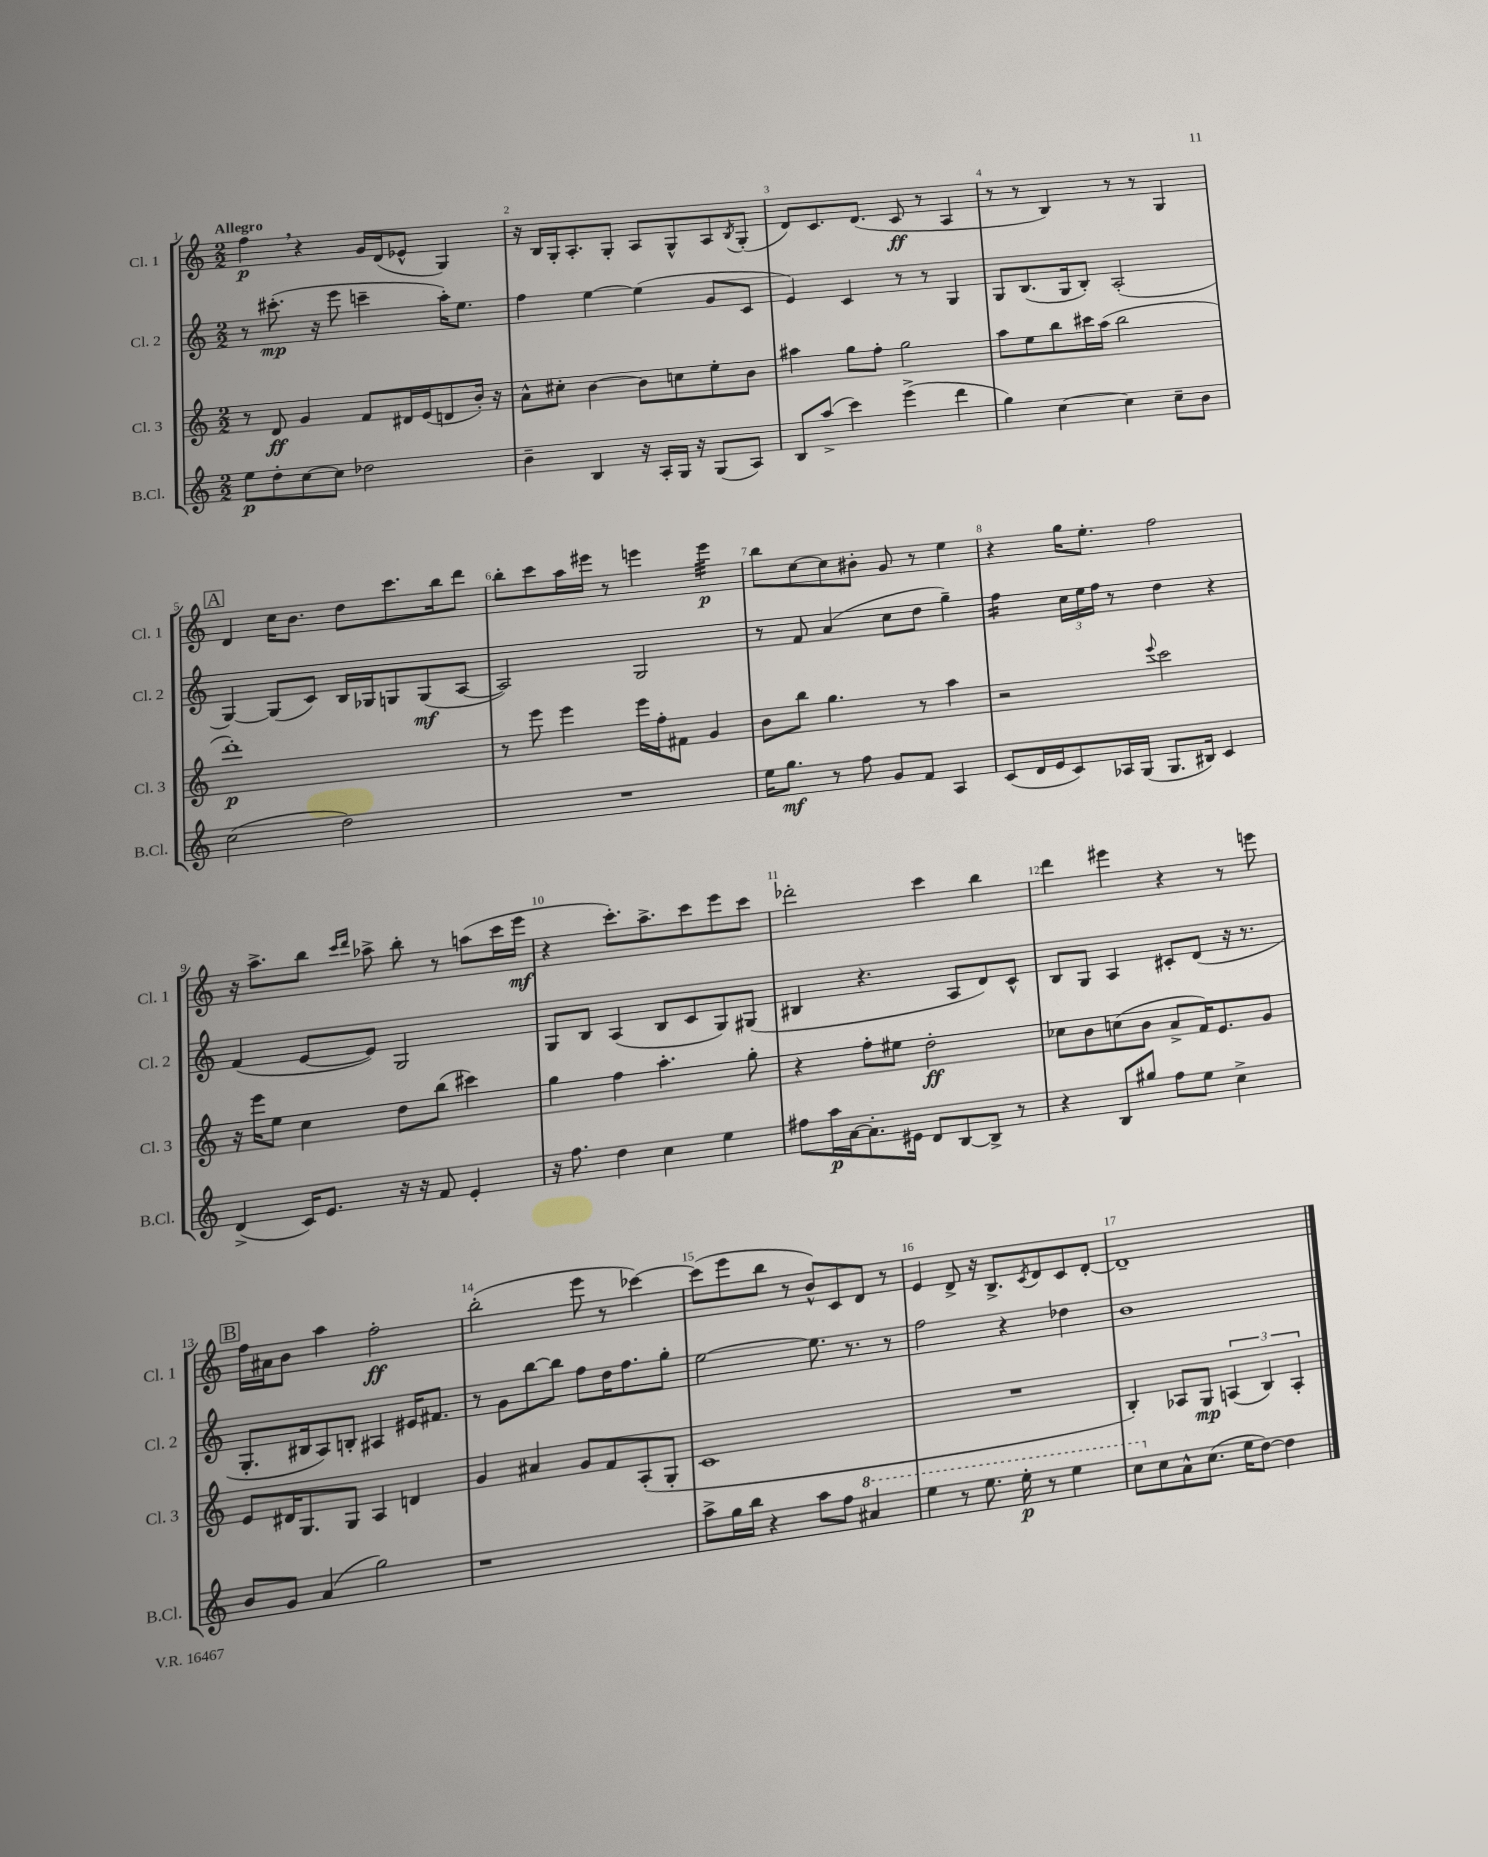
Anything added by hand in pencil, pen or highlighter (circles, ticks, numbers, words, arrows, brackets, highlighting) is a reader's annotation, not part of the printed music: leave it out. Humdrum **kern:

**kern	**dynam	**kern	**dynam	**kern	**dynam	**kern	**dynam
*part4	*part4	*part3	*part3	*part2	*part2	*part1	*part1
*staff4	*staff4	*staff3	*staff3	*staff2	*staff2	*staff1	*staff1
*I"B.Cl.	*	*I"Cl. 3	*	*I"Cl. 2	*	*I"Cl. 1	*
*I'B.Cl.	*	*I'Cl. 3	*	*I'Cl. 2	*	*I'Cl. 1	*
*clefG2	*	*clefG2	*	*clefG2	*	*clefG2	*
*k[]	*	*k[]	*	*k[]	*	*k[]	*
*M2/2	*	*M2/2	*	*M2/2	*	*M2/2	*
=1	=1	=1	=1	=1	=1	=1	=1
!	!	!	!	!	!	!LO:TX:a:B:t=Allegro	!
8ee\L	p	8r	.	8r	.	4ff,\	p
8dd'\	.	8d/	ff	(8.ccc#X'\	mp	.	.
[8cc\	.	4g/	.	.	.	4r	.
.	.	.	.	16r	.	.	.
8cc\J]	.	.	.	8eee\	.	.	.
2dd-X\	.	8f/L	.	4cccn~\	.	16g/LL	.
.	.	.	.	.	.	(16d/J	.
.	.	16d#X/L	.	.	.	8e-X^^/J	.
.	.	(16e/J	.	.	.	.	.
.	.	8dn/	.	16aa'\KL)	.	4G/)	.
.	.	.	.	8.ee\J	.	.	.
.	.	16b'/Jk)	.	.	.	.	.
.	.	16r	.	.	.	.	.
=2	=2	=2	=2	=2	=2	=2	=2
4b~\	.	8a^^\L	.	4ff\	.	16r	.
.	.	.	.	.	.	16B/LL	.
.	.	8cc#X'\J	.	.	.	16G'/J	.
.	.	.	.	.	.	8.A'/	.
4B/	.	[4b\	.	[4ee\	.	.	.
.	.	.	.	.	.	8G'/J	.
16r	.	8b\L]	.	(4ee\]	.	8A/L	.
16A'/LL	.	.	.	.	.	.	.
16G/JJ	.	8ccn\	.	.	.	8G^^/	.
16r	.	.	.	.	.	.	.
(8G/L	.	8ee'\	.	8g/L	.	8A/	.
.	.	.	.	.	.	8qB/	.
8A/J)	.	8b\J	.	8c/J	.	(8G'/J	.
=3	=3	=3	=3	=3	=3	=3	=3
8B/L	.	4aa#X\	.	4e/)	.	8d/L)	.
(8aa^/J	.	.	.	.	.	8.c/	.
4ccc\)	.	8gg\L	.	4c/	.	.	.
.	.	.	.	.	.	(8.d/J	.
.	.	8ff'\J	.	.	.	.	.
(4eee^\	.	2gg\	.	8r	.	8c/	ff
.	.	.	.	8r	.	8r	.
4ddd\	.	.	.	4G/	.	4A/	.
=4	=4	=4	=4	=4	=4	=4	=4
4gg\)	.	8aa\L	.	8G/L	.	8r	.
.	.	8ee\	.	(8.B/	.	8r	.
[4cc\	.	8bb\	.	.	.	4B/)	.
.	.	.	.	16G/k	.	.	.
.	.	16ccc#X\L	.	8B'/J)	.	.	.
.	.	(16aa\JJ	.	.	.	.	.
4cc\]	.	2bb\	.	(2A'/	.	8r	.
.	.	.	.	.	.	8r	.
8cc~\L	.	.	.	.	.	4G/	.
8b\J	.	.	.	.	.	.	.
!!LO:LB:g=z
!!LO:REH:place=s1:t=A
=5	=5	=5	=5	=5	=5	=5	=5
(2cc\	.	1ddd')	p	[4G/)	.	4d/	.
.	.	.	.	(8G/L]	.	16cc\KL	.
.	.	.	.	.	.	8.b\J	.
.	.	.	.	8c/J)	.	.	.
2dd\)	.	.	.	16B/LL	.	8dd\L	.
.	.	.	.	16G-X/J	.	.	.
.	.	.	.	8Gn/	.	8.ccc\	.
.	.	.	.	(8G/	mf	.	.
.	.	.	.	.	.	16bb\k	.
.	.	.	.	[8A/J	.	8ddd\J	.
=6	=6	=6	=6	=6	=6	=6	=6
1r	.	8r	.	2A/])	.	8bb'\L	.
.	.	8eee\	.	.	.	8ccc\	.
.	.	4eee\	.	.	.	16aa\L	.
.	.	.	.	.	.	16eee#X\JJ	.
.	.	.	.	.	.	8r	.
.	.	16eee\LL	.	2G/	.	4eeen\	.
.	.	16ff'\J	.	.	.	.	.
.	.	8f#X\J	.	.	.	.	.
*	*	*	*	*	*	*tremolo	*
.	.	4g/	.	.	.	32eee\LLL	p
.	.	.	.	.	.	32eee\	.
.	.	.	.	.	.	32eee\	.
.	.	.	.	.	.	32eee\	.
.	.	.	.	.	.	32eee\	.
.	.	.	.	.	.	32eee\	.
.	.	.	.	.	.	32eee\	.
.	.	.	.	.	.	32eee\JJJ	.
*	*	*	*	*	*	*Xtremolo	*
=7	=7	=7	=7	=7	=7	=7	=7
16ee\KL	.	8b\L	.	8r	.	8bb\L	.
8.gg\J	mf	.	.	.	.	.	.
.	.	8bb\J	.	8f/	.	[8cc\	.
8r	.	4.gg\	.	(4a/	.	8cc\]	.
8ff\	.	.	.	.	.	8b#X'\J	.
8g/L	.	.	.	8cc\L	.	8g/	.
8f/J	.	8r	.	8dd\J	.	8r	.
4A/	.	4aa\	.	4gg~\)	.	4ee\	.
=8	=8	=8	=8	=8	=8	=8	=8
*	*	*	*	*tremolo	*	*	*
(8c/L	.	2r	.	16ff\LL	.	4r	.
.	.	.	.	16ff\	.	.	.
16d/L	.	.	.	16ff\	.	.	.
16e/J	.	.	.	16ff\JJ	.	.	.
*	*	*	*	*Xtremolo	*	*	*
8c/)	.	.	.	24cc\LL	.	16gg\KL	.
.	.	.	.	24ee\	.	.	.
.	.	.	.	.	.	8.ee'\J	.
.	.	.	.	24ff\JJ	.	.	.
16A-X/L	.	.	.	8r	.	.	.
(16G/JJ	.	.	.	.	.	.	.
.	.	8qqeee/	.	.	.	.	.
8.G/L	.	2ccc\	.	4dd\	.	2ff\	.
16B#X/Jk)	.	.	.	.	.	.	.
4c/	.	.	.	4r	.	.	.
!!LO:LB:g=z
=9	=9	=9	=9	=9	=9	=9	=9
(4d^/	.	16r	.	(4f/	.	16r	.
.	.	16eee\KL	.	.	.	8.aa^\L	.
.	.	8ee\J	.	.	.	.	.
16c/KL)	.	4cc\	.	[8e/L	.	8bb\J	.
8.e/J	.	.	.	.	.	.	.
.	.	.	.	.	.	16qqccc/LL	.
.	.	.	.	.	.	16qqddd/JJ	.
.	.	.	.	8e/J])	.	8aa-X^\	.
16r	.	8dd\L	.	2G/	.	8bb'\	.
16r	.	.	.	.	.	.	.
8f/	.	(8bb\J	.	.	.	8r	.
4e'/	.	4ccc#X\)	.	.	.	(8aan\L	.
.	.	.	.	.	.	16ccc\L	.
.	.	.	.	.	.	16eee\JJ	mf
=10	=10	=10	=10	=10	=10	=10	=10
16r	.	4gg\	.	8G/L	.	4r	.
8.ff\	.	.	.	.	.	.	.
.	.	.	.	8B/J	.	.	.
4dd\	.	4ff\	.	(4A/	.	8.ccc'\L)	.
.	.	.	.	.	.	8.aa^\	.
4cc\	.	4.aa'\	.	8B/L	.	.	.
.	.	.	.	8c/	.	8ccc\	.
4ee\	.	.	.	8G/)	.	8eee\	.
.	.	8gg'\	.	(8G#X/J	.	8ccc\J	.
=11	=11	=11	=11	=11	=11	=11	=11
8ff#X\L	.	4r	.	4B#X/	.	2ddd-X'\	.
16aa\L	p	.	.	.	.	.	.
[16a\J	.	.	.	.	.	.	.
8.a'\]	.	8ff'\L	.	4.r	.	.	.
.	.	8ee#X\J	.	.	.	.	.
16e#X\Jk	.	.	.	.	.	.	.
8d/L	.	2dd'\	ff	.	.	4ccc\	.
[8B/	.	.	.	8A/L	.	.	.
8B^/J]	.	.	.	8d/)	.	4bb\	.
8r	.	.	.	8c^^/J	.	.	.
=12	=12	=12	=12	=12	=12	=12	=12
4r	.	8cc-X\L	.	8B/L	.	4ddd\	.
.	.	8b\	.	8G/J	.	.	.
8B/L	.	(8ccn\	.	4A/	.	4eee#X\	.
8gg#X/J	.	8b\J	.	.	.	.	.
8ff\L	.	8a^/L	.	8c#X'/L	.	4r	.
8ee\J	.	16f/K)	.	(8d/J	.	.	.
.	.	8.e/	.	.	.	.	.
4cc^\	.	.	.	16r	.	8r	.
.	.	.	.	8.r	.	.	.
.	.	8g/J	.	.	.	8eeen\	.
!!LO:LB:g=z
!!LO:REH:place=s1:t=B
=13	=13	=13	=13	=13	=13	=13	=13
8b/L	.	8e/L	.	8.G'/L	.	16ff\LL	.
.	.	.	.	.	.	16a#X\J	.
8g/J	.	16d#X/K	.	.	.	8b\J	.
.	.	8.G/	.	16B#X/k	.	.	.
(4a/	.	.	.	8A/)	.	4aa\	.
.	.	8G/J	.	8Bn'/J	.	.	.
2gg\)	.	4A/	.	4A#X/	.	2ff'\	ff
.	.	4dn/	.	16e#X/KL	.	.	.
.	.	.	.	8.f#X/J	.	.	.
=14	=14	=14	=14	=14	=14	=14	=14
1r	.	4g/	.	8r	.	(2bb'\	.
.	.	.	.	8g\L	.	.	.
.	.	4a#X/	.	[8bb\	.	.	.
.	.	.	.	8bb\J]	.	.	.
.	.	8g/L	.	8ff\L	.	8eee\	.
.	.	8f/	.	16dd\K	.	8r	.
.	.	.	.	8.ff\	.	.	.
.	.	(8A'/	.	.	.	[4ccc-X\)	.
.	.	8G'/J	.	8gg'\J	.	.	.
=15	=15	=15	=15	=15	=15	=15	=15
8aa^\L	.	1c	.	[2ee\	.	(8ccc-\L]	.
16gg\L	.	.	.	.	.	8eee\	.
16bb\JJ	.	.	.	.	.	.	.
4r	.	.	.	.	.	8bb\J	.
.	.	.	.	.	.	8r	.
8aa\L	.	.	.	8.ee\]	.	8b^^/L)	.
8ff\J	.	.	.	.	.	8c/	.
.	.	.	.	8.r	.	.	.
*8va	*	*	*	*	*	*	*
4aa#X/	.	.	.	.	.	8d/J	.
.	.	.	.	8r	.	8r	.
=16	=16	=16	=16	=16	=16	=16	=16
4eee\	.	1r	.	2ff\	.	4e/	.
8r	.	.	.	.	.	8d^/	.
8.eee\	.	.	.	.	.	16r	.
.	.	.	.	.	.	8.B^/L	.
.	.	.	.	4r	.	.	.
16eee'\	p	.	.	.	.	.	.
.	.	.	.	.	.	8qc/	.
8r	.	.	.	.	.	8d/	.
4eee\	.	.	.	4dd-X\	.	8c/	.
.	.	.	.	.	.	[8d'/J	.
=17	=17	=17	=17	=17	=17	=17	=17
8ccc\L	.	4B'/)	.	1b	.	1d~]	.
*X8va	*	*	*	*	*	*	*
8cc\	.	.	.	.	.	.	.
8a^^\	.	8A-X/L	.	.	.	.	.
(8.cc\J	.	8G/J	mp	.	.	.	.
.	.	(6An/	.	.	.	.	.
16ee\KL	.	.	.	.	.	.	.
[8dd\J)	.	.	.	.	.	.	.
.	.	6B/)	.	.	.	.	.
4dd\]	.	.	.	.	.	.	.
.	.	6A'/	.	.	.	.	.
==	==	==	==	==	==	==	==
*-	*-	*-	*-	*-	*-	*-	*-
